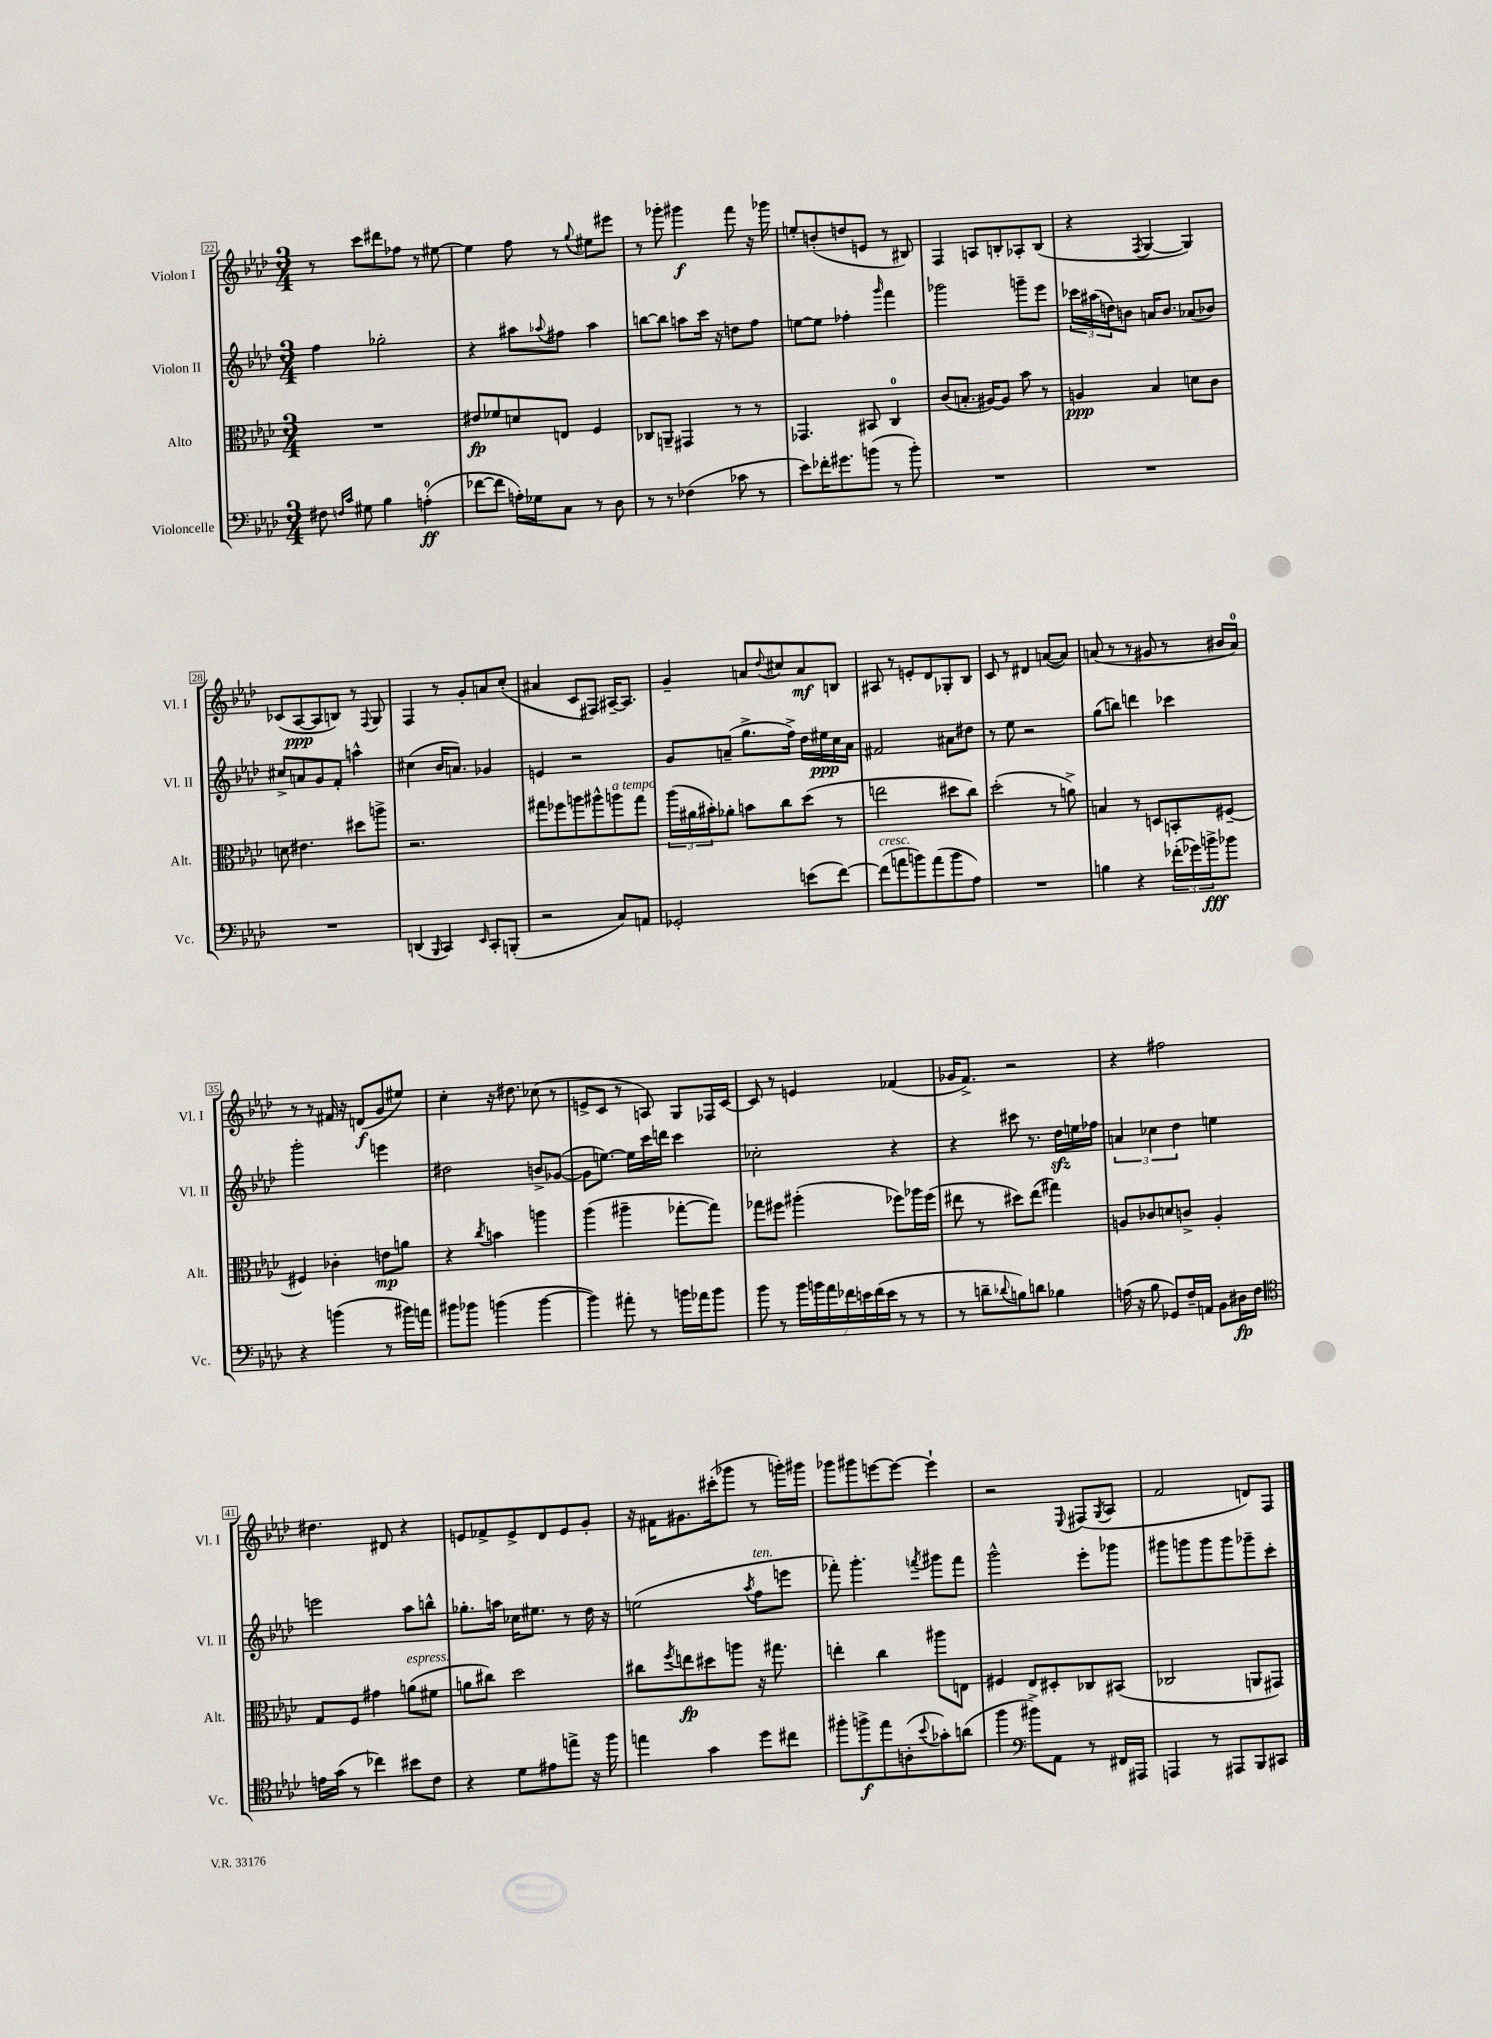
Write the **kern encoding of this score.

**kern	**kern	**kern	**kern
*staff4	*staff3	*staff2	*staff1
*clefF4	*clefC3	*clefG2	*clefG2
*k[b-e-a-d-]	*k[b-e-a-d-]	*k[b-e-a-d-]	*k[b-e-a-d-]
*M3/4	*M3/4	*M3/4	*M3/4
8F#	2.r	4ff	8r
16qqF	.	.	.
16qqc	.	.	.
8G#	.	.	8ccc
4B-	.	2gg-'	8ddd#
.	.	.	8ff-
(4A'	.	.	8r
.	.	.	[8ee#
=	=	=	=
[8f-	8e#	4r	4ee#]
8f-]	8f-	.	.
16A')	8d	8aa#	8ff
16G-	.	.	.
.	.	8qqaa-	.
8C	8E	8ff#	8r
.	.	.	8qqgg
8r	4F	4aa-	8ee#
8D-	.	.	8eee#
=	=	=	=
8r	8C-	[8bb	8r
8r	8AA~	8bb]	8ggg-'
(4F-	4GG#	8aa	4ggg#
.	.	16ccc	.
.	.	16r	.
8c-	8r	8dd	8fff
8r	8r	8ff	16r
.	.	.	16ggg-
=	=	=	=
8e-)	4.GG-	[8ee	8ee'
16f-'	.	8ee]	(8b'
8.g#	.	.	.
.	.	4ff-'	8dd
(8b	8BB#	.	8e
.	.	16qqggg	.
8r	4C	4fff	8r
8b')	.	.	8B#)
=	=	=	=
2.r	(8c	2ggg-	4F
.	8.B'	.	.
.	.	.	8A
.	[16A#)	.	.
.	8A#]	.	8B'
.	8b-	8ggg~	8A-'
.	8r	8eee-	(8B
=	=	=	=
2.r	4A	24ccc-	4r
.	.	(24aa#	.
.	.	24dd)	.
.	.	8b	.
.	.	.	8qF
.	4B-	16a	[4G
.	.	8.b	.
.	8d	(8a-	4G])
.	8c	8b-)	.
=	=	=	=
2.r	8d	8cc#^	(8c-
.	4.e#	8a	[8A-
.	.	8g	8A-]
.	.	8f'	8B)
.	8dd#	4aa^^	8r
.	.	.	8qqF
.	8aa^	.	8G
=	=	=	=
(4DD	2.r	(4cc#	4F
16qqBBB-	.	.	.
4CC)	.	16b-	8r
.	.	8.a)	.
.	.	.	8g'
16qqEE-	.	.	.
8CC'	.	4g-	8a
(8BBB'	.	.	(8cc'
=	=	=	=
2r	8gg#	4e	4a#
.	8ff-	.	.
.	8aa	2r	8c
.	8aa#^^	.	8F#)
8C)	8aa	.	[16A#~
.	.	.	8.A#]
8AA	8gg#	.	.
=	=	=	=
2GG-'	(24aa-	8g	4g~
.	24a#	.	.
.	24b#')	.	.
.	8a-'	(8a~	.
.	8b	8.gg^	8a
.	.	.	8qqdd-
.	8cc	.	8cc#
.	.	16ff^)	.
(8e	(8dd-	16dd-	8a
.	.	16ee#	.
[8f)	8r	16cc	8B
.	.	16a	.
=	=	=	=
(8f]	2ee	2f#	8A#
8a	.	.	8r
8b)	.	.	8e'
(8a	.	.	8d-
8b	8dd#	8a#	8G-'
8A-)	8cc)	8dd#	8B-
=	=	=	=
2.r	(2dd-'	8r	8c
.	.	8ee-	8r
.	.	2r	4d#
.	8r	.	([8a
.	8a^)	.	8a])
=	=	=	=
4B	4B	(8gg	(8a
.	.	8bb)	8r
4r	8r	4ddd	8r
.	8D	.	8g#
(24f-'	8BB'	4ccc-	8r
24g-)	.	.	.
24b^	.	.	.
8b-	[8F#~	.	16b#
.	.	.	16a)
=	=	=	=
4r	4F#]	2ggg'	8r
.	.	.	8r
(4b	4c-'	.	16f#
.	.	.	16r
.	.	.	(8d
8r	8e	4eee	8g
16b#)	8a	.	8ee#)
16a	.	.	.
=	=	=	=
8b#	4r	2dd#	4cc'
8b-	.	.	.
.	8qcc	.	.
(4b	4b	.	16r
.	.	.	8.dd#
[4b	4aa	8b^	(8cc-
.	.	([8g-	8r
=	=	=	=
4b])	(4aa-	8g-]	8e^
.	.	[8.ee)	8c
8a#'	4aa#~	.	8r
.	.	16ee]	.
8r	.	16ccc	8A)
.	.	16ddd	.
16b	[8gg-'	4ccc	8G
16a-	.	.	.
8b	8gg-])	.	16F-
.	.	.	[16c
=	=	=	=
8b-	8gg-	2cc-'	8c]
8r	8ff#	.	8r
28b-	(4aa#'	.	4e
28b	.	.	.
28a-	.	.	.
28f-	.	.	.
28e	.	.	.
(28f-	.	.	.
28e	.	.	.
8r	8ff-)	4r	(4f-
8r	16aa-	.	.
.	(16ff-	.	.
=	=	=	=
8r	8ee#	4r	16g-
.	.	.	8.f^)
8d~	8r	.	.
8qqd-	.	.	.
8B)	8dd#)	8ccc#	2r
8d	(8ee#	8.r	.
4B-	4gg#)	.	.
.	.	16dd-	.
.	.	16ee	.
.	.	16ff-	.
=	=	=	=
(16A	8A	6a	4r
16r	.	.	.
8B-	8c-	.	.
.	.	6cc-	.
8GG-)	8d	.	2ff#
.	.	6dd-	.
16F~	8c^	.	.
16AA	.	.	.
8BB-	4A'	4ee	.
16D#	.	.	.
16F	.	.	.
=	=	=	=
*clefC4	*	*	*
16e	8G	2eee	4.dd#
(16g	.	.	.
8r	8F	.	.
4cc-)	4g#	.	.
.	.	.	8d#
8b#	(8a	8aa-	4r
8c	8f#	8bb^^	.
=	=	=	=
4r	8a	8.gg-'	8e
.	8cc#)	.	8f-^
.	.	16aa	.
8d-	2dd-	16cc-	8e^
.	.	8.ee#	.
8e#	.	.	8d-
8ee^	.	8r	8e
16r	.	16dd-	8g'
16ff	.	16r	.
=	=	=	=
4ee	8cc#	(2ee	16r
.	.	.	16f#
.	8qff	.	.
.	8ee	.	8.g#
4g	8dd#	.	.
.	.	.	(16ccc#'
.	8aa	.	8ggg-
.	.	8qaa-	.
8dd-	16r	8ff	8r
.	8.gg#	.	.
8cc#	.	8eee	16ggg')
.	.	.	16ggg#
=	=	=	=
8ff#'	4ee'	8fff-')	8ggg-
8ff^	.	4.ggg'	8ggg#
8ee-	4cc	.	[8eee
(8A'	.	.	8eee_
8qqb-	.	8qfff	.
8g-')	8aa#	8ggg#	4eee`]
(8a	8E	8fff	.
=	=	=	=
4ff	4F#	2ggg^^	2r
*clefF4	*	*	*
8b#^)	8E-	.	.
8AA-	8D#'	.	.
.	.	.	8qqE-
8r	8C-	8eee-'	(8F#
.	.	.	8qG
16FF#	(8BB#	8ggg-	8A-
16AAA#	.	.	.
=	=	=	=
4AAA	2C-	8ggg#	2f
.	.	8ggg	.
8r	.	8ggg	.
8AAA#	.	8ggg	.
8BBB-	8AA	8ggg-~	8d)
8CC#	8GG#)	8ccc'	8F
==	==	==	==
*-	*-	*-	*-
